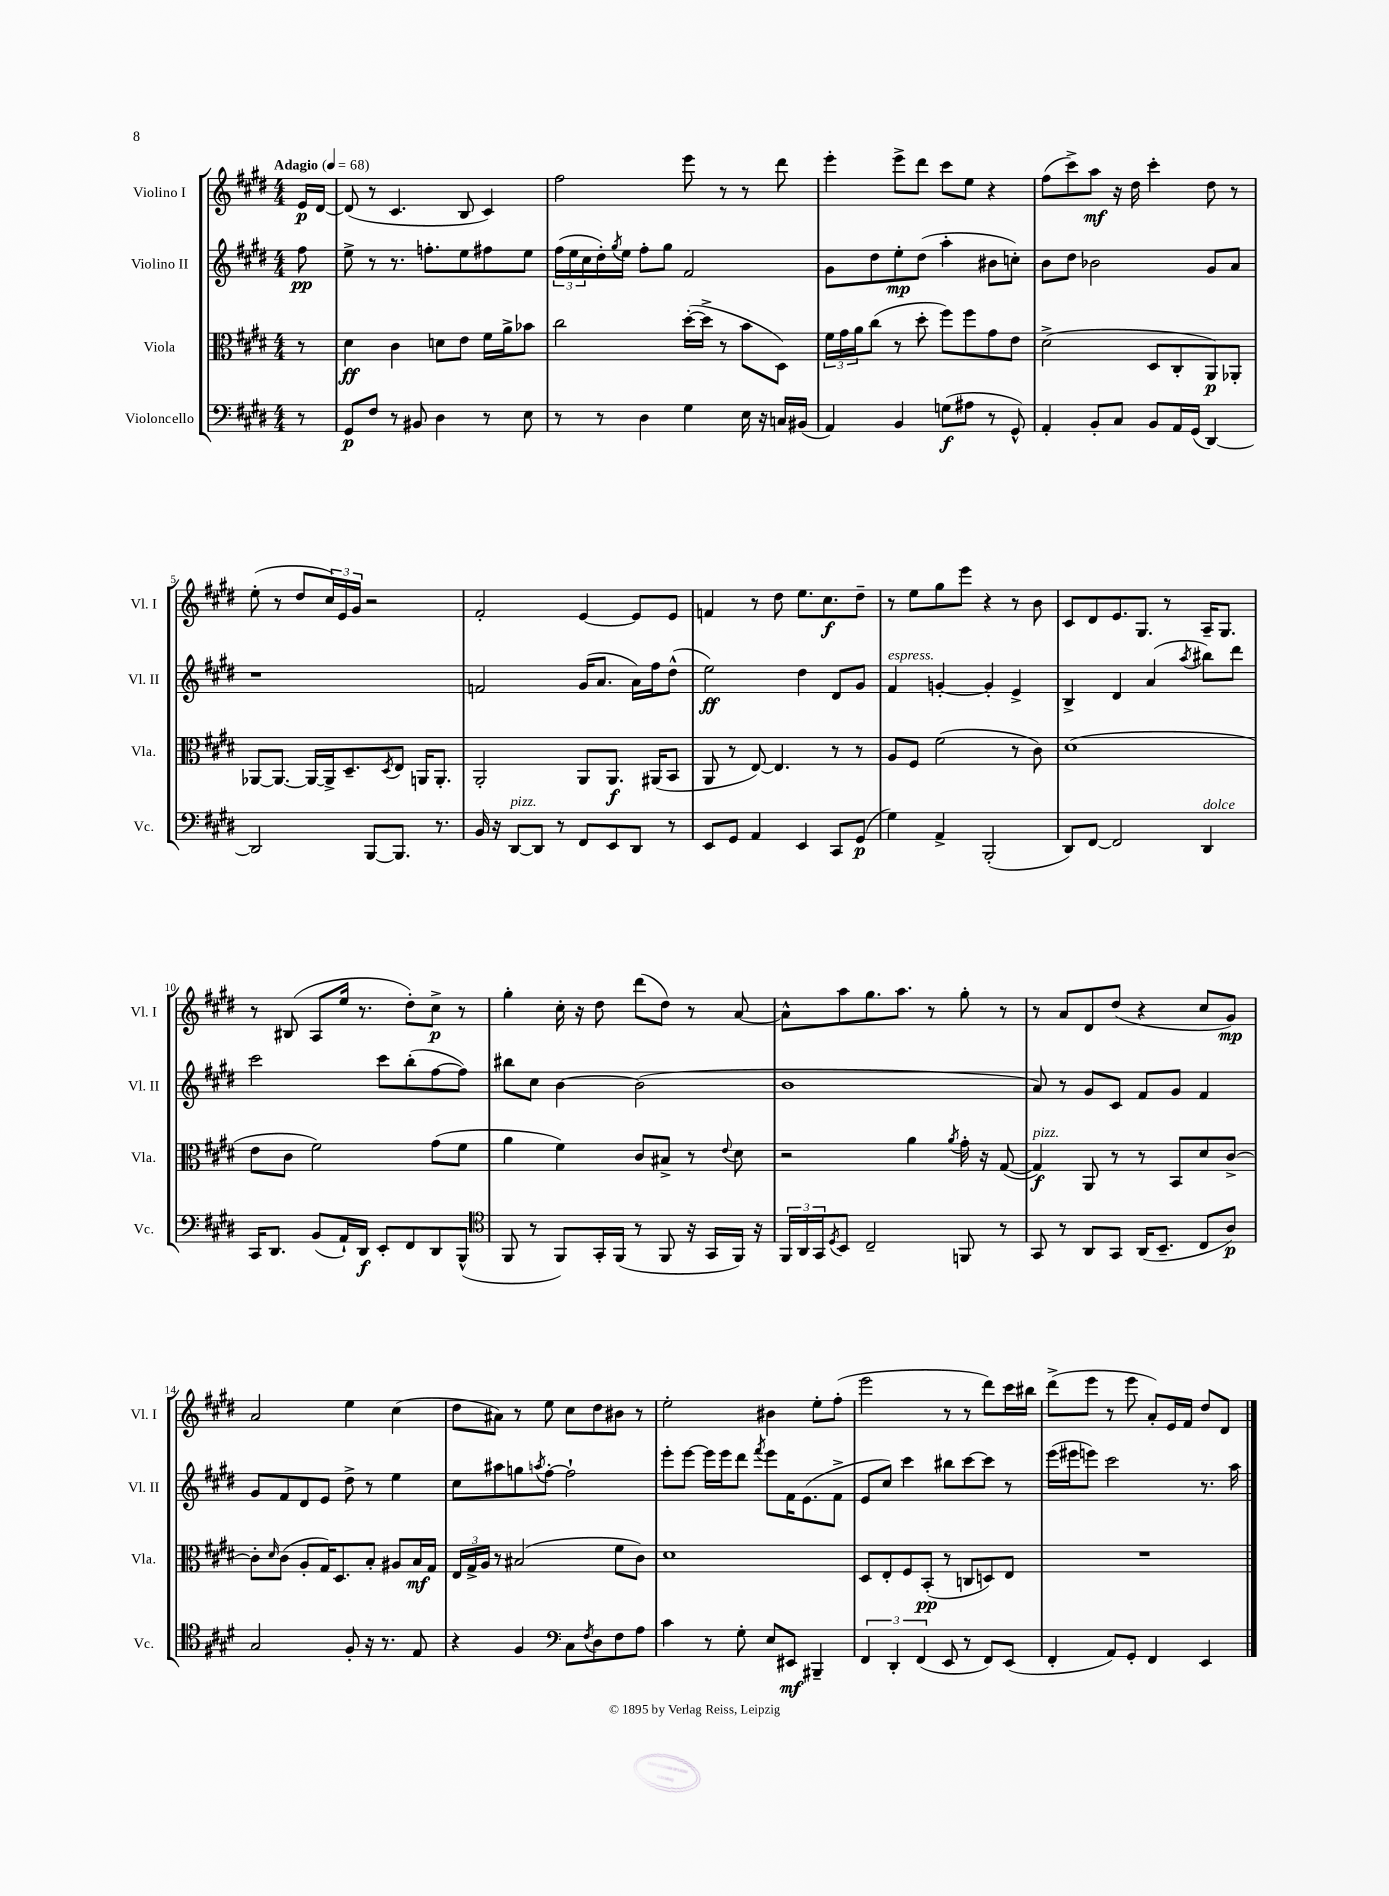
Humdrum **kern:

**kern	**kern	**kern	**kern
*staff4	*staff3	*staff2	*staff1
*clefF4	*clefC3	*clefG2	*clefG2
*k[f#c#g#d#]	*k[f#c#g#d#]	*k[f#c#g#d#]	*k[f#c#g#d#]
*M4/4	*M4/4	*M4/4	*M4/4
*MM68	*MM68	*MM68	*MM68
8r	8r	8ff#\	16e/LL
.	.	.	[16d#/JJ
=	=	=	=
8GG#/L	4d#\	8ee^\	(8d#/]
8F#/J	.	8r	8r
8r	4c#\	8.r	4.c#/
8BB#/	.	.	.
.	.	8.ff'\L	.
4D#\	8d\L	.	.
.	8e\J	8ee\	8B/
8r	16f#\LL	8ff#\	4c#/)
.	16a^\J	.	.
8E\	8b-\J	8ee\J	.
=	=	=	=
8r	2cc#\	(24ff#\LL	2ff#\
.	.	24ee\	.
.	.	24cc#\	.
8r	.	16dd#'\)	.
.	.	8qgg#/	.
.	.	16ee\JJ	.
4D#\	.	8ff#'\L	.
.	.	8gg#\J	.
4G#\	([16dd#'\LL	2f#/	8eee\
.	16dd#^\]JJ	.	.
.	8r	.	8r
16E\	8b\L	.	8r
16r	.	.	.
16C/LL	8D#\J)	.	8ddd#\
(16BB#/JJ	.	.	.
=	=	=	=
4AA/)	24f#\LL	8g#\L	4eee'\
.	24g#\	.	.
.	24a\J	.	.
.	(8cc#\J	8dd#\	.
4BB/	8r	8ee'\	8eee^\L
.	8dd#'\	(8dd#\J	8ddd#\J
(8G\L	8ff#\L)	4aa'\	8ccc#\L
8A#\J	8ff#\	.	8ee\J
8r	8g#\	8b#\L	4r
8GG#^^/)	8e\J	8cc'\J)	.
=	=	=	=
4AA'/	(2d#^\	8b\L	(8ff#\L
.	.	8dd#\J	8ccc#^\)
8BB'/L	.	2b-\	8aa\J
8C#/J	.	.	16r
.	.	.	16dd#\
8BB/L	8D#/L	.	4ccc#'\
16AA/L	8C#'/	.	.
(16GG#/JJ	.	.	.
[4DD#/)	8AA/)	8g#/L	8dd#\
.	8AA-'/J	8a/J	8r
=	=	=	=
2DD#/]	[8AA-/L	1r	(8ee'\
.	8.AA-/_J	.	8r
.	.	.	8dd#/L
.	16AA-/_LL	.	.
.	16AA-^/]J	.	24cc#/L)
.	.	.	24e/
.	8.D#~/	.	.
.	.	.	24g#/JJ
[8BBB/L	.	.	2r
.	8qD#/	.	.
8.BBB/]J	8E/J	.	.
.	16AA/LK	.	.
8.r	8.AA'/J	.	.
=	=	=	=
16BB/	2AA'/	2f/	2f#'/
16r	.	.	.
[8DD#/L	.	.	.
8DD#/]J	.	.	.
8r	.	.	.
8FF#/L	8AA/L	(16g#/LK	[4e/
.	.	8.a/J	.
8EE/	8.AA/J	.	.
8DD#/J	.	16a\LL)	8e/]L
.	(16AA#/LK	16ff#\J	.
8r	8BB/J	(8dd#^^\J	8e/J
=	=	=	=
8EE/L	8AA/	2ee\)	4f/
8GG#/J	8r	.	.
4AA/	[8E/)	.	8r
.	4.E/]	.	8dd#\
4EE/	.	4dd#\	8.ee\L
.	.	.	8.cc#\
8CC#/L	8r	8d#/L	.
(8GG#/J	8r	8g#/J	8dd#~\J
=	=	=	=
4G#\)	8A/L	4f#/	8r
.	8F#/J	.	8ee\L
4AA^/	(2f#\	[4g'/	8gg#\
.	.	.	8eee\J
(2BBB'/	.	4g'/]	4r
.	8r	4e^/	8r
.	8c#\)	.	8b\
=	=	=	=
8DD#/L)	(1d#	4B^/	8c#/L
[8FF#/J	.	.	8d#/
2FF#/]	.	4d#/	8.e/
.	.	.	8.G#/J
.	.	(4a/	.
.	.	.	8r
.	.	8qaa/	.
4DD#/	.	8bb#\L)	16A~/LK
.	.	.	8.G#/J
.	.	8ddd#\J	.
=	=	=	=
16CC#/LK	8e\L	2ccc#\	8r
8.DD#/J	.	.	.
.	8c#\J	.	(8B#/
(8BB/L	2f#\)	.	8A/L
16AA`/L)	.	.	16ee/Jk
16DD#/JJ	.	.	8.r
8EE'/L	.	8ccc#\L	.
8FF#/	.	(8bb'\	8dd#'\L)
8DD#/	(8g#\L	[8ff#\	8cc#^\J
(8BBB^^/J	8f#\J	8ff#\]J)	8r
=	=	=	=
*clefC4	*	*	*
8FF#/	4a\	8bb#\L	4gg#'\
8r	.	8cc#\J	.
8FF#/L)	4f#\)	[4b\	16cc#'\
.	.	.	16r
16GG#'/L	.	.	8dd#\
(16FF#/JJ	.	.	.
8r	8c#/L	(2b\]	(8ddd#\L
8FF#/	8B#^/J	.	8dd#\J)
16r	8r	.	8r
16GG#/LL	.	.	.
.	8qqe/	.	.
16FF#/JJ)	8d#\	.	[8a/
16r	.	.	.
=	=	=	=
24FF#/LL	2r	1b	8a^^\]L
24AA/	.	.	.
24GG#/J	.	.	.
8qD#/	.	.	.
8BB/J	.	.	8aa\
2C#~/	.	.	8.gg#\
.	.	.	8.aa\J
.	4a\	.	.
.	.	.	8r
.	8qa/	.	.
8FF/	16g#'\	.	8gg#'\
.	16r	.	.
8r	([8G#/	.	8r
=	=	=	=
8GG#/	4G#/])	8a/)	8r
8r	.	8r	8a/L
8AA/L	8AA/	8g#/L	8d#/
8GG#/J	8r	8c#/J	(8dd#/J
(16AA/LK	8r	8f#/L	4r
8.BB~/J	.	.	.
.	8BB/L	8g#/J	.
8C#/L	8d#/	4f#/	8cc#/L
8A/J)	[8c#^/J	.	8g#/J)
=	=	=	=
2G#/	8c#'\]L	8g#/L	2a/
.	16qqd#/	.	.
.	(8c#\J	8f#/	.
.	8A'/L	8d#/	.
.	16G#/K)	8e/J	.
.	8.D#/	.	.
8F#'/	.	8dd#^\	4ee\
16r	8B'/J	8r	.
8.r	.	.	.
.	8A#/L	4ee\	(4cc#\
8E/	16B/L	.	.
.	16G#/JJ	.	.
=	=	=	=
4r	24E/LL	8cc#\L	8dd#\L
.	24G#^/	.	.
.	24A/JJ	.	.
.	8r	8aa#\	8a#\J)
4F#/	(2B#/	8gg\	8r
.	.	8qaa/	.
.	.	[8ff#'\J	8ee\
*clefF4	*	*	*
8C#\L	.	2ff#`\]	8cc#\L
8qF#/	.	.	.
8D#\	.	.	8dd#\
8F#\	8f#\L	.	8b#\J
8A\J	8c#\J)	.	8r
=	=	=	=
4c#\	1d#	8eee'\L	2ee'\
.	.	[8eee\J	.
8r	.	16eee\]LL	.
.	.	16eee\J	.
8G#'\	.	8ddd#\J	.
.	.	8qfff#/	.
8E/L	.	8eee\L	4b#\
8EE#/J	.	16f#\K	.
.	.	(8.e\	.
4BBB#~/	.	.	8ee'\L
.	.	8f#^\J	(8ff#'\J
=	=	=	=
6FF#/	8D#/L	8e/L	2eee\
.	8E'/	8cc#/J)	.
6DD#'/	.	.	.
.	8F#/	4ccc#\	.
(6FF#/	.	.	.
.	(8BB'/J	.	.
8EE/	8r	8bb#\L	8r
8r	8C/L	[8ccc#\	8r
8FF#/L)	8D/)	8ccc#\]J	8ddd#\L)
(8EE/J	8E/J	8r	16ccc#\L
.	.	.	16bb#\JJ
=	=	=	=
4FF#'/	1r	(16eee\LL	(8ddd#^\L
.	.	16eee#\J	.
.	.	8eee\J)	8eee\J
8AA/L)	.	2ccc#\	8r
8GG#'/J	.	.	8eee\
4FF#/	.	.	8a'/L)
.	.	.	16e/L
.	.	.	16f#/JJ
4EE/	.	8.r	8dd#/L
.	.	.	8d#/J
.	.	16aa\	.
==	==	==	==
*-	*-	*-	*-
